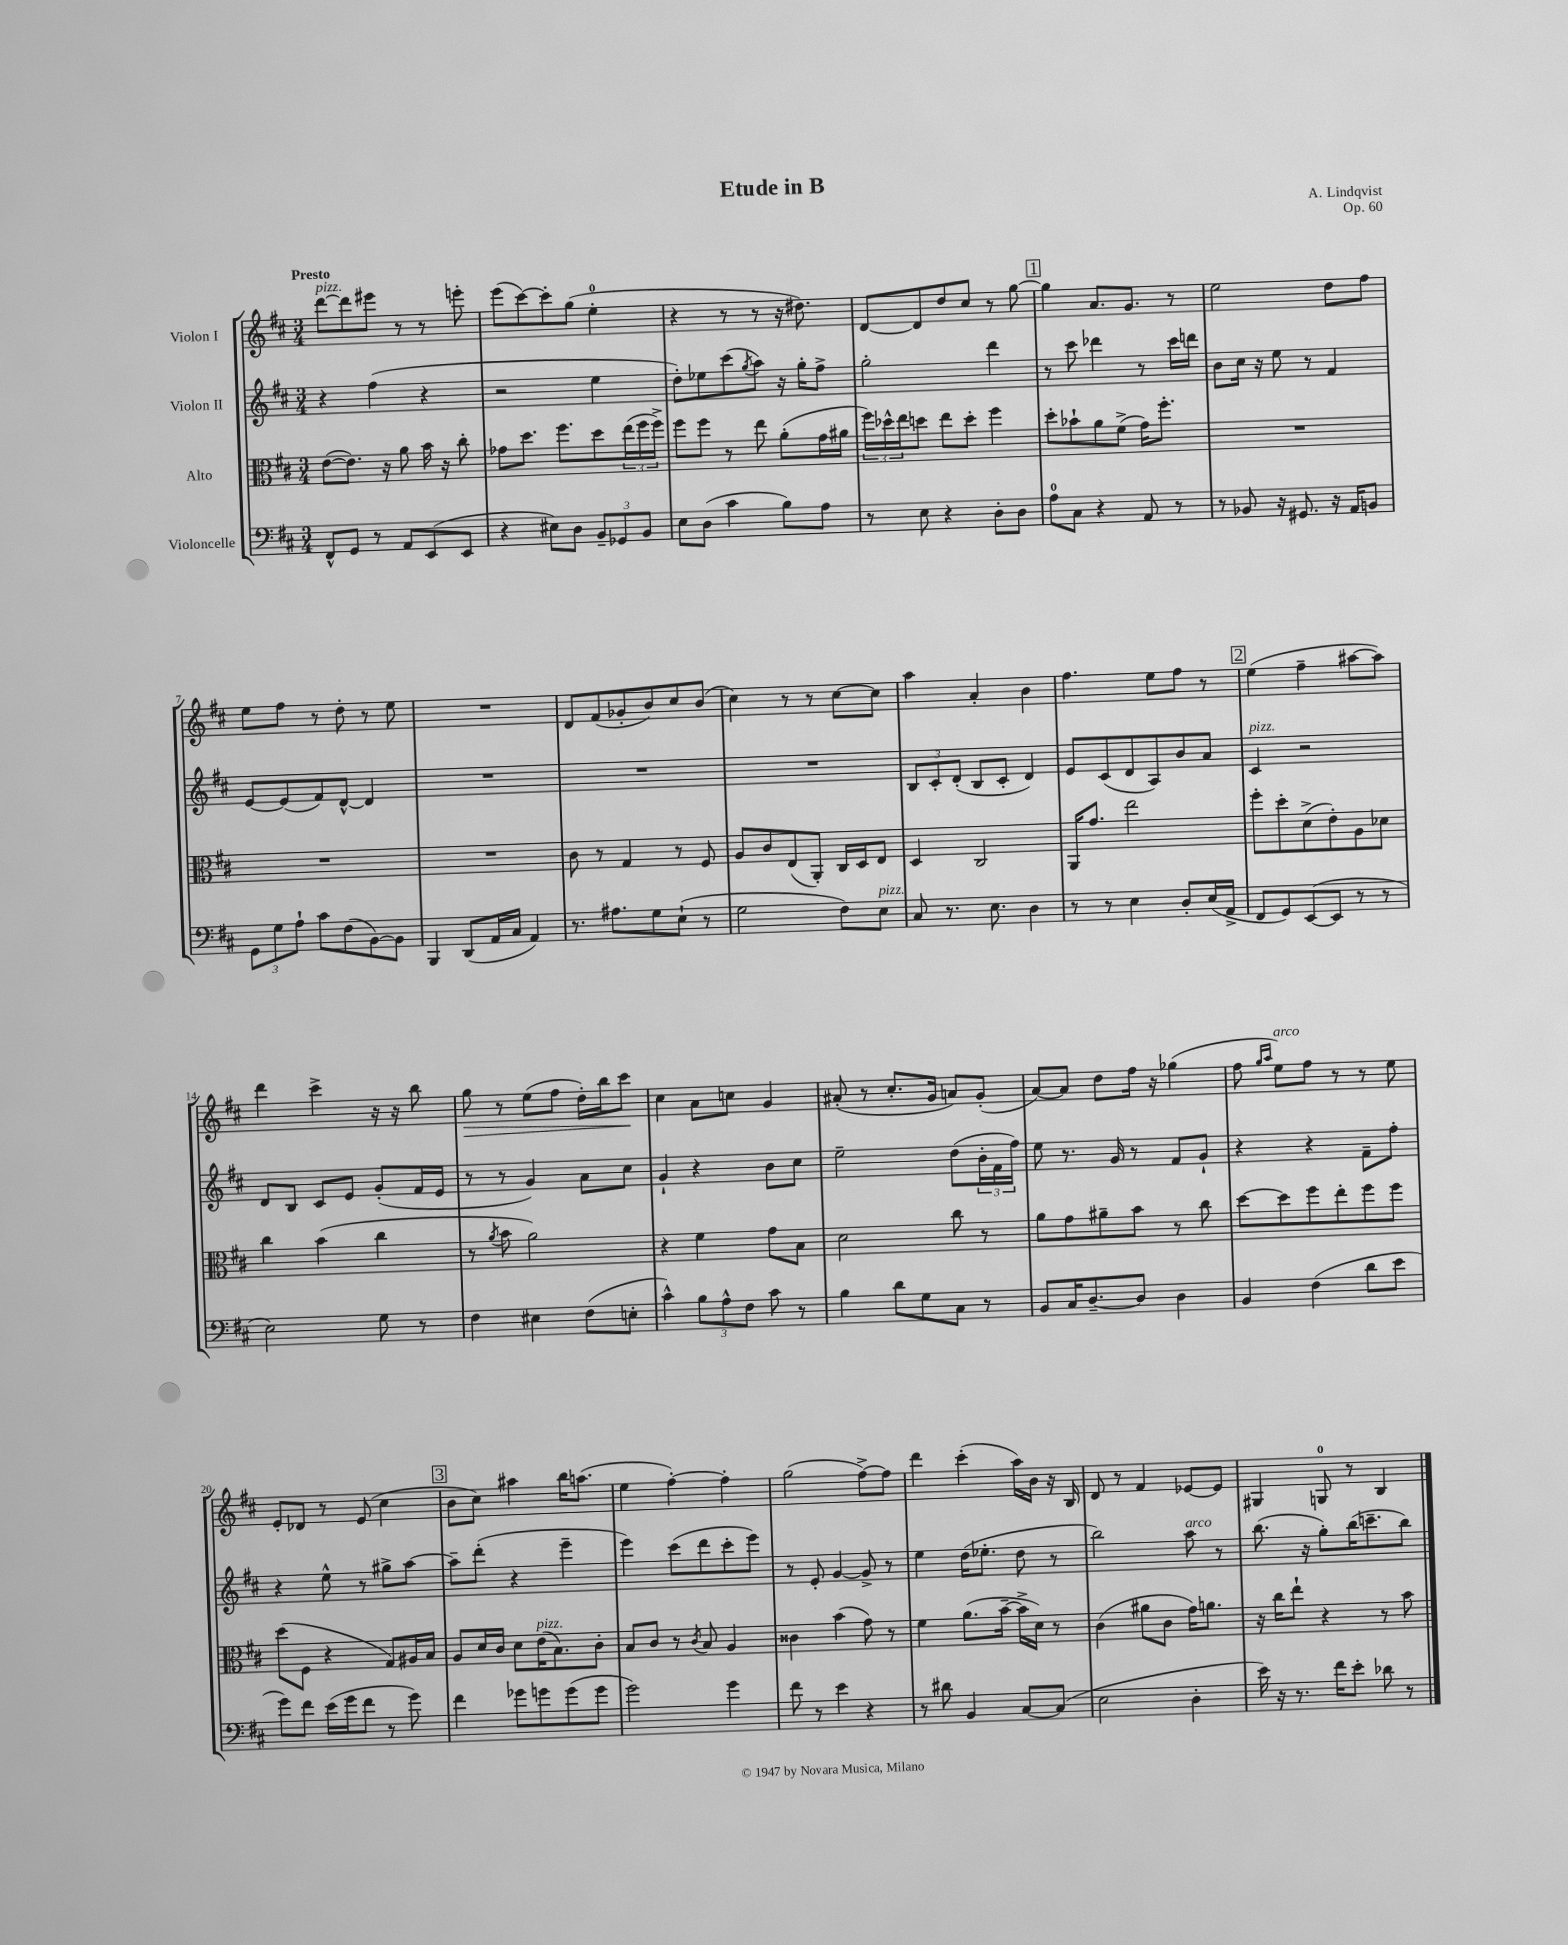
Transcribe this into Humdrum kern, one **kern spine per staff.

**kern	**kern	**kern	**kern	**dynam
*part4	*part3	*part2	*part1	*part1
*staff4	*staff3	*staff2	*staff1	*staff1
*I"Violoncelle	*I"Alto	*I"Violon II	*I"Violon I	*
*clefF4	*clefC3	*clefG2	*clefG2	*
*k[f#c#]	*k[f#c#]	*k[f#c#]	*k[f#c#]	*
*M3/4	*M3/4	*M3/4	*M3/4	*
=1	=1	=1	=1	=1
!	!	!	!LO:TX:a:B:t=Presto	!
!	!	!	!LO:TX:a:i:t=pizz.	!
8FF#^^/L	([8e\L	4r	[8ddd\L	.
8GG/J	8.e\J])	.	8ddd\]	.
8r	.	(4ff#\	8eee#X\J	.
.	16r	.	.	.
8AA/L	8a\	.	8r	.
(8EE/	16b\	4r	8r	.
.	16r	.	.	.
8EE/J	8cc#'\	.	8eeen'\	.
=2	=2	=2	=2	=2
4r	8g-X\L	2r	(8eee\L	.
.	8.dd\J	.	[8ccc#\)	.
8E#X\L)	.	.	8ccc#'\]	.
.	8.ff#\L	.	.	.
8D\J	.	.	(8gg\J	.
12BB~/L	8dd\	4ee\	4ee'\	.
12GG-X/	.	.	.	.
.	(24ee\L	.	.	.
12BB/J	24ff#\	.	.	.
.	24ff#^\JJ)	.	.	.
=3	=3	=3	=3	=3
8E\L	8ff#\L	8dd'\L)	4r	.
(8D\J	8ff#\J	8ee-X\	.	.
4c#\	8r	(8ccc#\	8r	.
.	.	8qgg/	.	.
.	8ee\	8aa\J)	8r	.
8B\L)	(8a'\L	16r	16r	.
.	.	16gg'\KL	8.dd#X\)	.
8A\J	16g\L	8ff#^\J	.	.
.	16a#X\JJ	.	.	.
=4	=4	=4	=4	=4
8r	24ff#\LL)	2gg'\	[8d/L	.
.	24dd-X^^\	.	.	.
.	24ee\J	.	.	.
8E\	8ddn\J	.	8d/]	.
4r	8ee\L	.	8dd/	.
.	8dd'\J	.	8cc#/J	.
8D'\L	4ff#\	4ddd\	8r	.
8D\J	.	.	[8gg\	.
!!LO:REH:place=s1:t=1
=5	=5	=5	=5	=5
8A\L	8dd'\L	8r	4gg\]	.
8C#\J	8b-X`\	8ccc#\	.	.
4r	8a\	4ddd-X\	8.a/L	.
.	(8f#^\J	.	.	.
.	.	.	8.g/J	.
8AA/	16g\KL)	8r	.	.
.	8.ff#'\J	.	.	.
8r	.	16ccc#\LL	8r	.
.	.	16dddn\JJ	.	.
=6	=6	=6	=6	=6
8r	2.r	8b\L	2ee\	.
8BB-X/	.	16cc#\Jk	.	.
.	.	16r	.	.
16r	.	8ee\	.	.
8.GG#X/	.	.	.	.
.	.	8r	.	.
16r	.	4f#/	8dd\L	.
16AA/KL	.	.	.	.
8BBn/J	.	.	8ff#\J	.
!!LO:LB:g=z
=7	=7	=7	=7	=7
12GG\L	2.r	[8e/L	8ee\L	.
12G\	.	.	.	.
.	.	(8e/]	8ff#\J	.
12A`\J	.	.	.	.
8c#\L	.	8f#/)	8r	.
(8F#\	.	[8d^^/J	8dd'\	.
[8BB\)	.	4d/]	8r	.
8BB\J]	.	.	8ee\	.
=8	=8	=8	=8	=8
4BBB/	2.r	2.r	2.r	.
(8DD/L	.	.	.	.
16AA/L	.	.	.	.
16C#/JJ	.	.	.	.
4AA/)	.	.	.	.
=9	=9	=9	=9	=9
8.r	8c#\	2.r	8d/L	.
.	8r	.	(8f#/	.
8.A#X\L	.	.	.	.
.	4G/	.	8g-X'/	.
8G\	.	.	8b/)	.
(8E`\J	8r	.	8cc#/	.
8r	8F#/	.	(8b/J	.
=10	=10	=10	=10	=10
2G\	8A/L	2.r	4cc#\)	.
.	8c#/	.	.	.
.	(8E/	.	8r	.
.	8AA'/J)	.	8r	.
8F#\L)	16C#/LL	.	[8cc#\L	.
.	16D/J	.	.	.
!LO:TX:a:i:t=pizz.	!	!	!	!
8E\J	8E/J	.	8cc#\J]	.
=11	=11	=11	=11	=11
8C#/	4D/	12B/L	4aa\	.
.	.	12c#'/	.	.
8.r	.	.	.	.
.	.	(12d'/J	.	.
.	2C#/	8B/L	4a'/	.
8.E\	.	.	.	.
.	.	8c#'/J	.	.
4D\	.	4d/)	4b\	.
=12	=12	=12	=12	=12
8r	16AA/KL	8e/L	4.ff#\	.
.	8.g/J	.	.	.
8r	.	(8c#/	.	.
4E\	2ee\	8d/	.	.
.	.	8A/)	8ee\L	.
8D'/L	.	8b/	8ff#\J	.
(16E/L	.	8a/J	8r	.
16AA^/JJ	.	.	.	.
!!LO:REH:place=s1:t=2
=13	=13	=13	=13	=13
!	!	!LO:TX:a:i:t=pizz.	!	!
8FF#/L	8ff#'\L	4c#/	(4ee\	.
8GG/)	8dd'\	.	.	.
([8EE/	(8d^\	2r	4ff#~\	.
8EE/J]	8e'\)	.	.	.
8r	8A\	.	[8aa#X\L	.
8r	8d-X\J	.	8aa#\J])	.
!!LO:LB:g=z
=14	=14	=14	=14	=14
2E\)	4cc#\	8d/L	4ddd\	.
.	.	8B/J	.	.
.	(4b\	8c#/L	4ccc#^\	.
.	.	8e/J	.	.
8G\	4cc#\	(8g'/L	16r	.
.	.	.	16r	.
8r	.	16f#/L	8bb\	.
.	.	16e/JJ	.	.
=15	=15	=15	=15	=15
!	!	!	!	!LO:HP:b
4F#\	8r	8r	8gg\	>
.	8qa/	.	.	.
.	8b\	8r	8r	.
4E#X\	2a\)	4g/)	(8ee\L	.
.	.	.	8ff#\J	.
(8F#\L	.	8a\L	16dd'\LL)	.
.	.	.	16bb\J	.
8En'\J	.	8cc#\J	8ccc#\J	.
.	.	.	.	]
=16	=16	=16	=16	=16
4c#^^\)	4r	4g`/	4cc#\	.
12B\L	4f#\	4r	8a\L	.
12A^^\	.	.	.	.
.	.	.	8ccn\J	.
12F#\J	.	.	.	.
8c#\	8g\L	8b\L	4g/	.
8r	8B\J	8cc#\J	.	.
=17	=17	=17	=17	=17
4B\	2d\	2ee~\	(8a#X'/	.
.	.	.	8r	.
8d\L	.	.	8.cc#'/L	.
8G\	.	.	.	.
.	.	.	16g/Jk	.
8C#\J	8cc#\	(8dd\L	8an/L)	.
8r	8r	24b'\L	(8g'/J	.
.	.	24f#\	.	.
.	.	24ff#\JJ)	.	.
=18	=18	=18	=18	=18
8BB/L	8a\L	8ee\	[8a/L)	.
16C#/K	8g\	8.r	8a/J]	.
[8.D~/	.	.	.	.
.	8a#X~\	.	8dd\L	.
.	.	16g/	.	.
8D/J]	8b\J	8r	16ff#\Jk	.
.	.	.	16r	.
4D\	8r	8f#/L	(4gg-X\	.
.	8cc#\	8g`/J	.	.
=19	=19	=19	=19	=19
4BB/	[8dd\L	4r	8ff#\	.
.	.	.	16qqgg/LL	.
.	.	.	16qqaa/JJ	.
!	!	!	!LO:TX:a:i:t=arco	!
.	8dd\]	.	8ee\L)	.
(4F#\	8ff#\	4r	8ff#\J	.
.	8ee'\	.	8r	.
8d\L	8ff#\	8f#~\L	8r	.
8e\J	8ff#\J	8ff#'\J	8ee\	.
!!LO:LB:g=z
=20	=20	=20	=20	=20
8g\L)	(8dd\L	4r	8e'/L	.
8f#\J	8F#\J	.	8d-X/J	.
(16e\LL	4r	8ee^^\	8r	.
16g\J	.	.	.	.
8f#\J	.	8r	(8e/	.
8r	8G/L)	8gg#X^\L	4cc#\	.
8g\)	16A#X/L	[8aa\J	.	.
.	16B/JJ	.	.	.
!!LO:REH:place=s1:t=3
=21	=21	=21	=21	=21
4f#\	8A/L	8aa~\L]	8b\L	.
.	16d/L	(8ddd'\J	8cc#\J)	.
.	16c#/JJ	.	.	.
8g-X\L	8d\L	4r	4aa#X\	.
!	!LO:TX:a:i:t=pizz.	!	!	!
8gn\	(16e\K	.	.	.
.	8.B\)	.	.	.
(8g\	.	4eee~\	16bb\KL	.
.	.	.	(8.aan\J	.
8g\J	8c#'\J	.	.	.
=22	=22	=22	=22	=22
2g\)	8B/L	4eee\)	4ee\	.
.	8c#/J	.	.	.
.	8r	(8ccc#\L	[4ff#'\)	.
.	8qc#/	.	.	.
.	8B/	8ddd\	.	.
4g\	4A/	8ccc#'\	4ff#'\]	.
.	.	8eee\J)	.	.
=23	=23	=23	=23	=23
8f#\	4c##X\	8r	(2gg\	.
8r	.	8e'/	.	.
4e\	(4b\	[4g/	.	.
4r	8g\)	8g^/]	[8ff#^\L)	.
.	8r	8r	8ff#\J]	.
=24	=24	=24	=24	=24
8r	4f#\	4ee\	4ddd\	.
8d#X\	.	.	.	.
4BB/	(8.a\L	(16dd\KL	(4ccc#'\	.
.	.	8.ee-X'\J	.	.
.	[16b~\Jk	.	.	.
[8C#/L	16b^\LL]	8dd\	16aa\LL)	.
.	16d\JJ)	.	16b\JJ	.
(8C#/J]	8r	8r	16r	.
.	.	.	16B/	.
=25	=25	=25	=25	=25
2E\	(4c#\	2bb\)	8d/	.
.	.	.	8r	.
.	8a#X\L	.	4f#/	.
.	8c#\J	.	.	.
!	!	!LO:TX:a:i:t=arco	!	!
4D'\	16g\KL)	8aa\	[8e-X/L	.
.	8.an\J	.	.	.
.	.	8r	8e-/J]	.
=26	=26	=26	=26	=26
16e\)	16r	(8.bb\	4G#X/	.
16r	16cc#\KL	.	.	.
8.r	8ee`\J	.	.	.
.	.	16r	.	.
.	4r	8gg'\L)	8Gn/	.
16f#\KL	.	.	.	.
8e'\J	.	(16bb\K	8r	.
.	.	8.cccn~\	.	.
8d-X\	8r	.	4B/	.
8r	8b\	8bb\J)	.	.
==	==	==	==	==
*-	*-	*-	*-	*-
